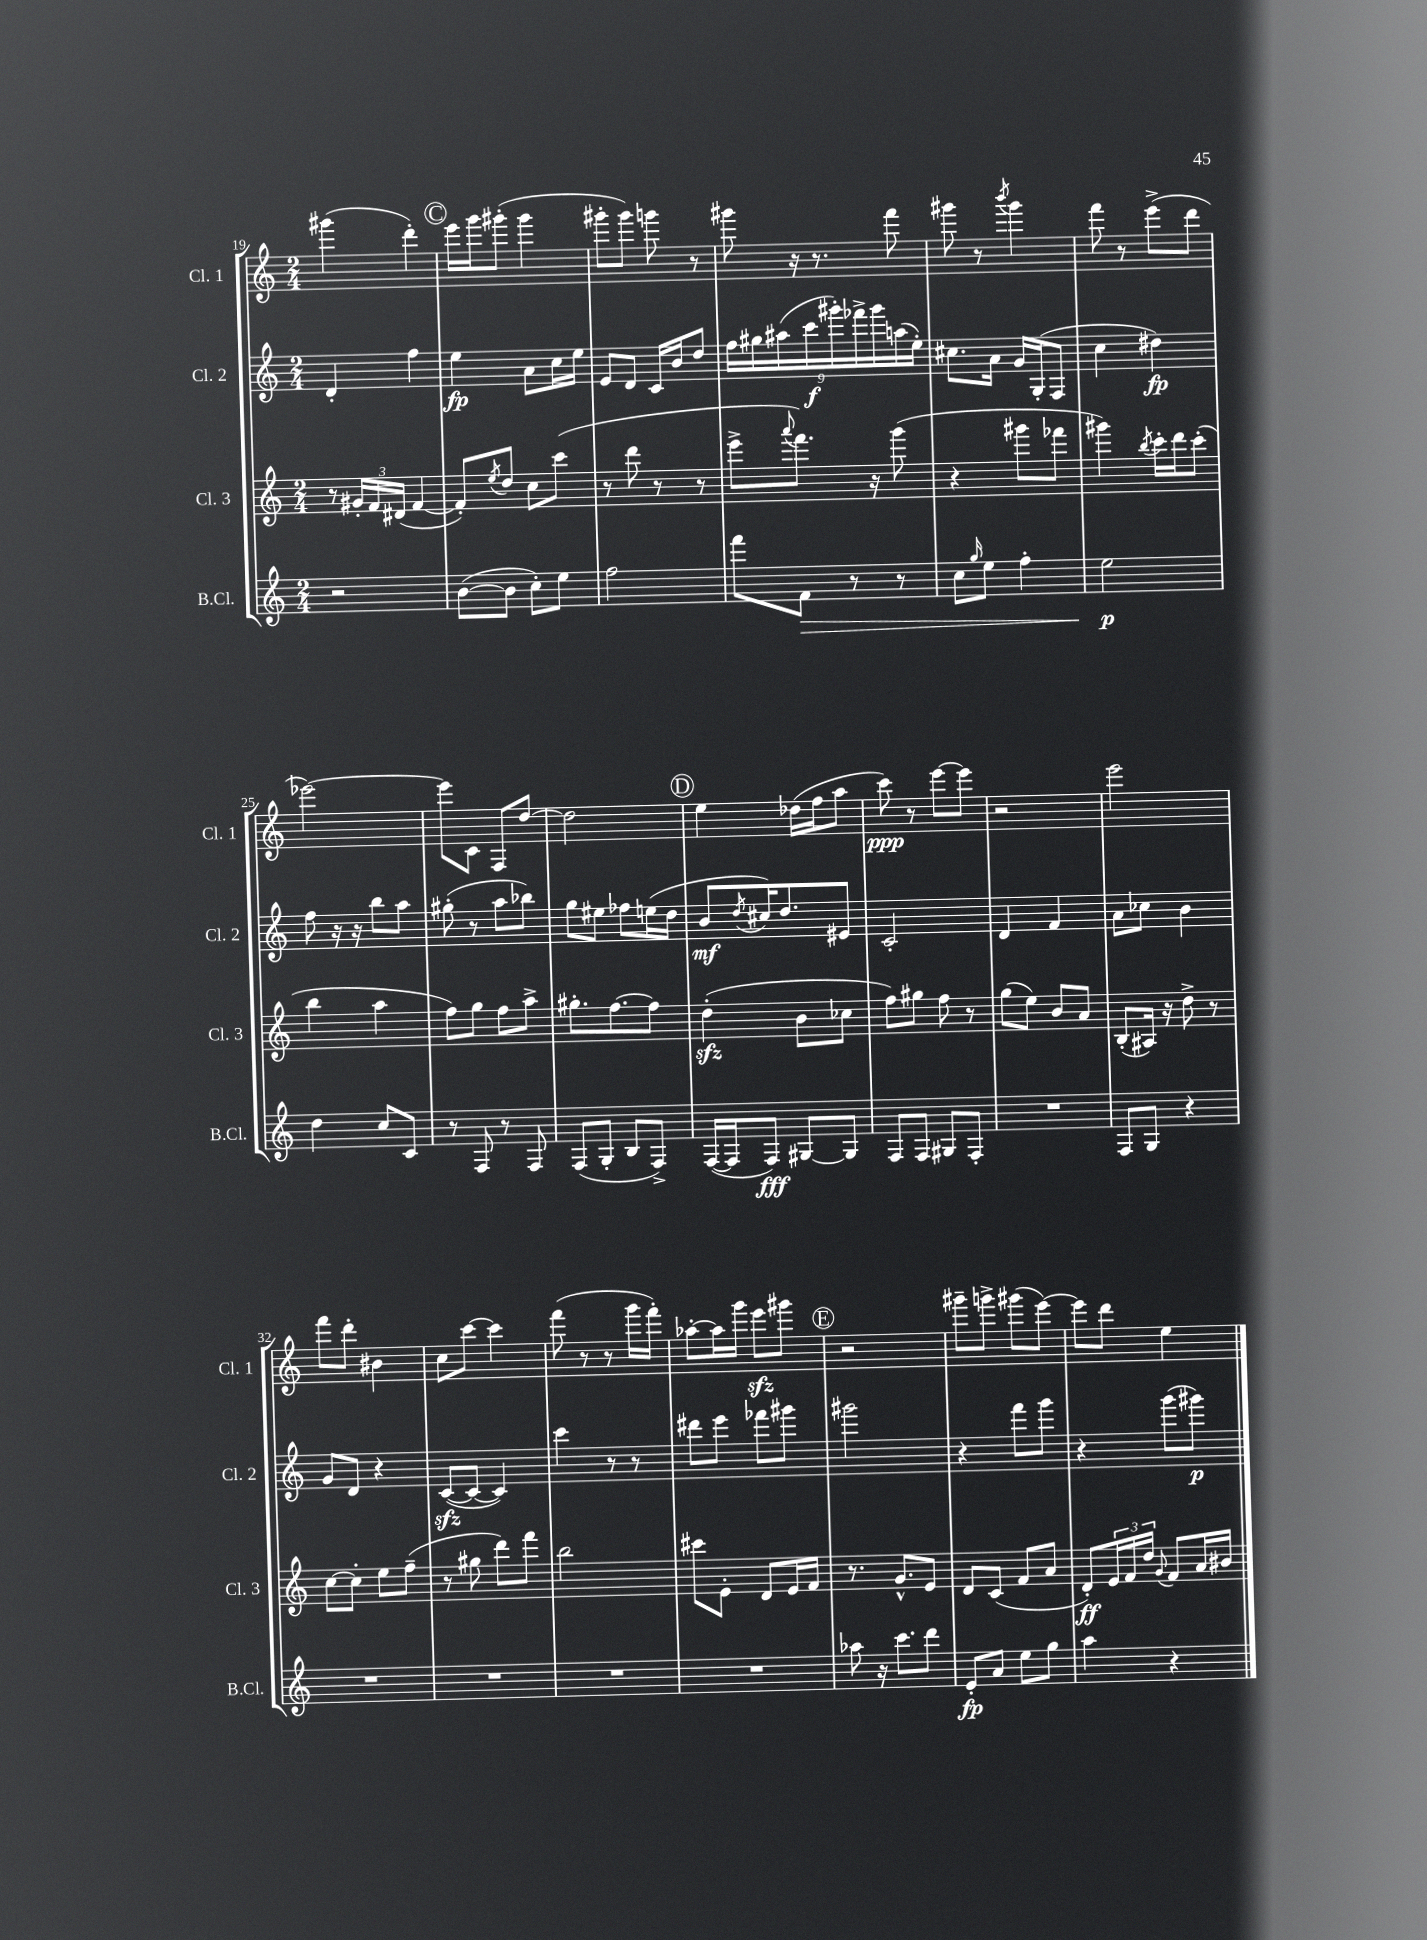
<<
\new StaffGroup <<
\new Staff = "s0" \with { instrumentName = "Cl. 1" shortInstrumentName = "Cl. 1" } {
    \clef treble \key c \major \numericTimeSignature \time 2/4
    gis'''4( d'''4-.) |
    \mark \markup { \circle "C" } e'''16 g'''16 gis'''8-.( gis'''4 |
    gis'''8-. gis'''8) g'''8 r8 |
    gis'''8 r16 r8. f'''8 |
    gis'''8 r8 \acciaccatura { b'''8 } gis'''4 |
    f'''8 r8 e'''8->( d'''8 |
    ees'''2~) |
    ees'''8 c'8 f8 d''8~ |
    d''2 |
    \mark \markup { \circle "D" } e''4 des''16( f''16 a''8 |
    c'''8\ppp) r8 e'''8~ e'''8 |
    r2 |
    e'''2 |
    f'''8 d'''8-. bis'4 |
    c''8 c'''8~ c'''4 |
    f'''8( r8 r8 g'''16 f'''16-.) |
    aes''8~-. aes''16 g'''16 e'''8\sfz gis'''8 |
    \mark \markup { \circle "E" } r2 |
    gis'''8-- g'''8-> gis'''8( e'''8~) |
    e'''8 d'''8 e''4 \bar "|." |
}
\new Staff = "s1" \with { instrumentName = "Cl. 2" shortInstrumentName = "Cl. 2" } {
    \clef treble \key c \major \numericTimeSignature \time 2/4
    d'4-. f''4 |
    \mark \markup { \circle "C" } e''4\fp a'8 c''16 e''16 |
    e'8 d'8 c'16 b'16 d''8 |
    \tuplet 9/8 { f''16 gis''16 ais''16( c'''16\f gis'''16-.) fes'''16-> gis'''16 a''16( e''16-.) } |
    cis''8. a'16 g'16 g16-.( f8 |
    c''4 dis''4\fp) |
    f''8 r16 r16 b''8 a''8 |
    gis''8-.( r8 a''8 bes''8) |
    g''8 eis''8 fes''8 e''16( d''16 |
    \mark \markup { \circle "D" } b'8\mf \acciaccatura { d''8 } cis''16) d''8. eis'8 |
    c'2-. |
    d'4 f'4 |
    a'8 ces''8 b'4 |
    g'8 d'8 r4 |
    c'8~\sfz( c'8~ c'4) |
    c'''4 r8 r8 |
    dis'''8 e'''8 fes'''8 gis'''8 |
    \mark \markup { \circle "E" } gis'''2 |
    r4 f'''8 g'''8 |
    r4 g'''8( gis'''8\p) \bar "|." |
}
\new Staff = "s2" \with { instrumentName = "Cl. 3" shortInstrumentName = "Cl. 3" } {
    \clef treble \key c \major \numericTimeSignature \time 2/4
    r8 \tuplet 3/2 { gis'16-. f'16 dis'16( } f'4~ |
    \mark \markup { \circle "C" } f'8-.) \acciaccatura { e''8 } d''8 c''8 c'''8( |
    r8 d'''8 r8 r8 |
    e'''8-> \appoggiatura { a'''8 } f'''8.) r16 g'''8( |
    r4 gis'''8 fes'''8 |
    gis'''4) \acciaccatura { b''8 } c'''16-. d'''16 c'''8-.( |
    b''4 a''4 |
    f''8) g''8 f''8 a''8-> |
    gis''8.-. f''8.~ f''8 |
    \mark \markup { \circle "D" } d''4-.\sfz( b'8 ces''8 |
    f''8) gis''8 f''8 r8 |
    g''8( e''8) b'8 a'8 |
    b8-.( ais16) r16 d''8-> r8 |
    c''8~ c''8-. e''8 f''8--( |
    r8 gis''8 d'''8) f'''8 |
    b''2 |
    cis'''8 e'8-. d'8 e'16 f'16 |
    \mark \markup { \circle "E" } r8. g'8.-^ e'8 |
    d'8 c'8( f'8 a'8 |
    d'8-.\ff) \tuplet 3/2 { e'16 f'16 d''16 } \appoggiatura { g'8 } f'8 a'16 bis'16 \bar "|." |
}
\new Staff = "s3" \with { instrumentName = "B.Cl." shortInstrumentName = "B.Cl." } {
    \clef treble \key c \major \numericTimeSignature \time 2/4
    r2 |
    \mark \markup { \circle "C" } b'8~( b'8 c''8-.) e''8 |
    f''2 |
    f'''8 f'8\> r8 r8 |
    c''8 \grace { g''16 } e''8 f''4-. |
    e''2\p\! |
    d''4 c''8 c'8 |
    r8 f8 r8 f8 |
    f8( g8-. b8 f8->) |
    \mark \markup { \circle "D" } f16~( f16 f8\fff) gis8~ gis8 |
    f8 f8 gis8 f8-. |
    R2 |
    f8 g8 r4 |
    R2 |
    R2 |
    R2 |
    R2 |
    \mark \markup { \circle "E" } aes''8 r16 c'''8. d'''8 |
    e'8-.\fp a'8 e''8 g''8 |
    a''4 r4 \bar "|." |
}
>>
>>
\layout { \context { \Score currentBarNumber = #19 } }
